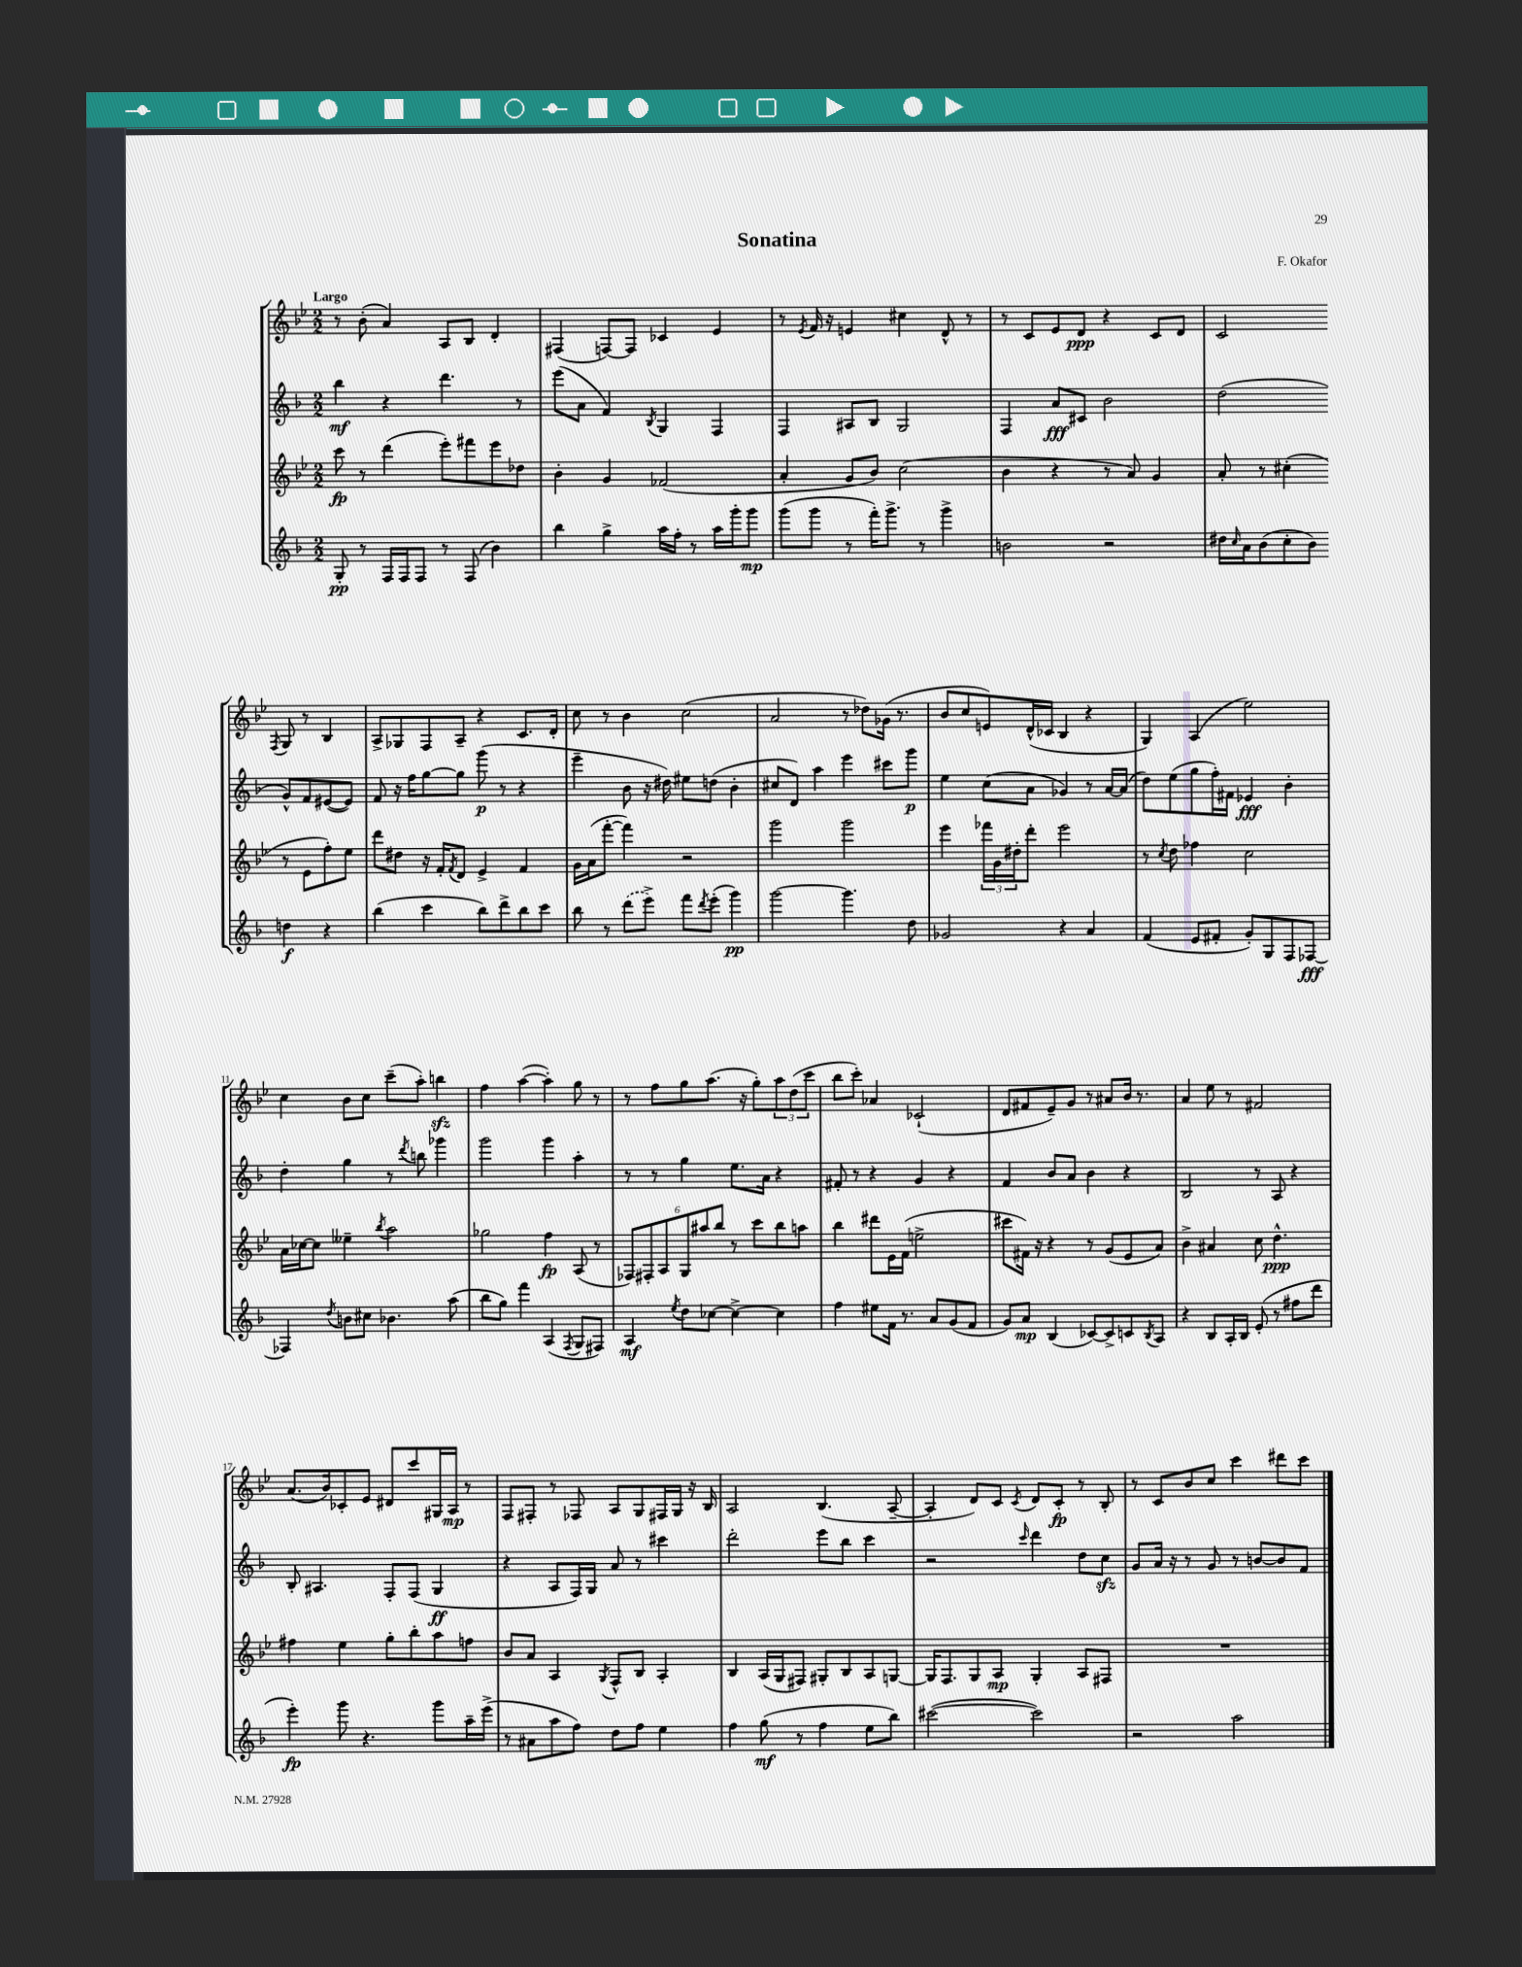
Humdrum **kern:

**kern	**kern	**kern	**kern
*staff4	*staff3	*staff2	*staff1
*clefG2	*clefG2	*clefG2	*clefG2
*k[b-]	*k[b-e-]	*k[b-]	*k[b-e-]
*M2/2	*M2/2	*M2/2	*M2/2
8G'	8ccc	4bb-	8r
8r	8r	.	(8b-'
16F	(4ddd	4r	4a)
16F	.	.	.
8F	.	.	.
8r	8eee-')	4.ddd	8A
(8F	8fff#	.	8B-
4b-)	8eee-	.	4d'
.	8dd-	8r	.
=	=	=	=
4bb-	4b-'	(8eee	(4F#
.	.	8a	.
4gg^	4g	4f)	[8F)
.	.	.	8F]
.	.	8qB-	.
16aa	(2f-	4G	4c-
16ff'	.	.	.
8r	.	.	.
16aa	.	4F	4e-
16ggg'	.	.	.
8ggg	.	.	.
=	=	=	=
(8ggg	4a'	4F	8r
.	.	.	8qe-
8ggg	.	.	16f
.	.	.	16r
8r	8g	8A#	4e
16fff')	8b-)	8B-	.
8.ggg^	.	.	.
.	(2cc	2G	4cc#
8r	.	.	.
4ggg^	.	.	8d^^
.	.	.	8r
=	=	=	=
2b	4b-	4F	8r
.	.	.	8c
.	4r	8a	8e-
.	.	8c#	8d
2r	8r	2b-	4r
.	8a)	.	.
.	4g	.	8c
.	.	.	8d
=	=	=	=
16dd#	8a'	(2dd	2c
16qqcc	.	.	.
16a	.	.	.
(8b-	8r	.	.
8cc'	(4cc#'	.	.
8b-)	.	.	.
.	.	.	8qF
4dd	8r	8g^^)	8G
.	8e-	8f	8r
4r	8ff')	([8e#	4B-
.	8ee-	8e#])	.
=	=	=	=
(4bb-	8ddd	8f	8A^
.	8dd#	16r	8G-
.	.	16ff	.
4ccc	16r	[8gg	8F
.	16f'	.	.
.	8qf	.	.
.	8d	8gg]	8A~
8bb-)	4e-^	(8ggg	4r
8ddd^	.	8r	.
8bb-	4f	4r	8.c
8ccc	.	.	.
.	.	.	16d'
=	=	=	=
8bb-	16g	4eee~	8cc
.	(16a	.	.
8r	[8fff'	.	8r
(8ddd	4fff])	8b-	4b-
8eee^)	.	16r	.
.	.	16dd#)	.
8fff	2r	8ee#	(2cc
8qddd	.	.	.
(8eee'	.	(8dd	.
4ggg)	.	4b-'	.
=	=	=	=
[2ggg	2ggg	8cc#	2a
.	.	8d)	.
.	.	4aa	.
4.ggg]	2ggg	4eee	8r
.	.	.	8dd-)
.	.	8ccc#	(16g-
.	.	.	8.r
8dd	.	8ggg	.
=	=	=	=
2g-	4eee-	4ee	8b-
.	.	.	8cc
.	24fff-	(8cc	8e)
.	24g	.	.
.	24dd#'	.	.
.	8ddd'	8a	(16d^^
.	.	.	16c-
4r	2eee-	4g-)	4B-
4a	.	8r	4r
.	.	[16a	.
.	.	(16a]	.
=	=	=	=
(4f	8r	8dd)	4G)
.	8qcc	.	.
.	8dd	(8ee	.
8e	4ff-	8gg	(4A
8f#'	.	16ff')	.
.	.	16f#	.
8g')	2cc	4e-	2ee-)
8G	.	.	.
8F	.	4b-'	.
[8F-	.	.	.
=	=	=	=
4F-]	16a	4dd'	4cc
.	[16cc-	.	.
.	8cc-]	.	.
8qdd	.	.	.
8b	4ee--~	4gg	8b-
8cc#	.	.	8cc
.	8qbb-	.	.
4.b-	2aa	8r	(8ccc~
.	.	8qddd	.
.	.	8bb	8aa')
.	.	4ggg-	4bb
(8aa	.	.	.
=	=	=	=
8bb-	2gg-	2ggg	4ff
8gg)	.	.	.
4fff	.	.	([4aa
(4A	4ff	4ggg	4aa'])
8qF	.	.	.
8G	(8A	4aa'	8gg
8F#)	8r	.	8r
=	=	=	=
4A	12F-)	8r	8r
.	12F#'	.	.
.	.	8r	8ff
.	12A	.	.
8qee	.	.	.
8dd	12G	4gg	8gg
.	12aa#	.	.
[8cc-	.	.	(8.aa
.	12bb-	.	.
4cc-^_	8r	8.ee	.
.	.	.	16r
.	8ccc	.	8gg')
.	.	16a	.
4cc-]	8bb-	4r	12aa
.	.	.	(12dd
.	8aa	.	.
.	.	.	12ccc
=	=	=	=
4ff	4bb-	8f#'	8bb-
.	.	8r	8ccc')
8ee#	8ddd#	4r	4a-
16f	16e-	.	.
8.r	(16f	.	.
.	2ee^	4g	(2c-`
8a	.	.	.
(8g	.	4r	.
8f	.	.	.
=	=	=	=
8g)	8ccc#	4f	8d
8a	16f#)	.	8f#
.	16r	.	.
(4B-	4r	8b-	8e-~)
.	.	8a	8g
[8c-)	8r	4b-	8r
8c-^]	(8g	.	8a#
8c	8e-	4r	16b-
.	.	.	8.r
8qB-	.	.	.
8A	8a)	.	.
=	=	=	=
4r	4b-^	2B-	4a
8B-	4a#	.	8ee-
16A'	.	.	8r
16B-	.	.	.
(8e'	8cc	8r	2f#
8r	4.dd^^	8A	.
8ff#	.	4r	.
8ddd	.	.	.
=	=	=	=
4eee')	4ff#	8B-'	(8.a
.	.	4.A#	.
.	.	.	16b-)
8ggg	4ee-	.	8c-'
4.r	.	.	8e-
.	8gg'	8F'	8d#
.	8bb-'	(8F	8ccc
8ggg	8aa	4G	16G#
.	.	.	16A
16aa~	8ff	.	8r
(16eee^	.	.	.
=	=	=	=
8r	8b-	4r	8F
8a#	8a	.	8F#'
8aa	4A	8A	8r
8ff)	.	16F)	8F-
.	.	16G	.
.	8qG	.	.
8dd	8F^^	8a	8A
8ff	8B-	8r	8G
4ee	4A'	4ccc#	16F#
.	.	.	16G
.	.	.	16r
.	.	.	16B-
=	=	=	=
4ff	4B-	2ddd'	2A
(8gg	(16A	.	.
.	16G	.	.
8r	8F#)	.	.
4ff	8G#'	8eee	(4.B-
.	8B-	8bb-	.
8ee	8A	4ccc	.
8bb-)	[8G	.	[8A~
=	=	=	=
([2ccc#	16G]	2r	4A']
.	8.F	.	.
.	8G	.	8d)
.	8A	.	8c
.	.	16qqccc	8qc
2ccc#])	4G'	4ddd	8d
.	.	.	8c'
.	8A	8dd	8r
.	8F#	8cc	8B-'
=	=	=	=
2r	1r	8g	8r
.	.	16a	8c
.	.	16r	.
.	.	8r	8b-
.	.	8g	8cc
2aa	.	8r	4ccc
.	.	[8b	.
.	.	8b]	8ddd#
.	.	8f	8ccc
==	==	==	==
*-	*-	*-	*-
